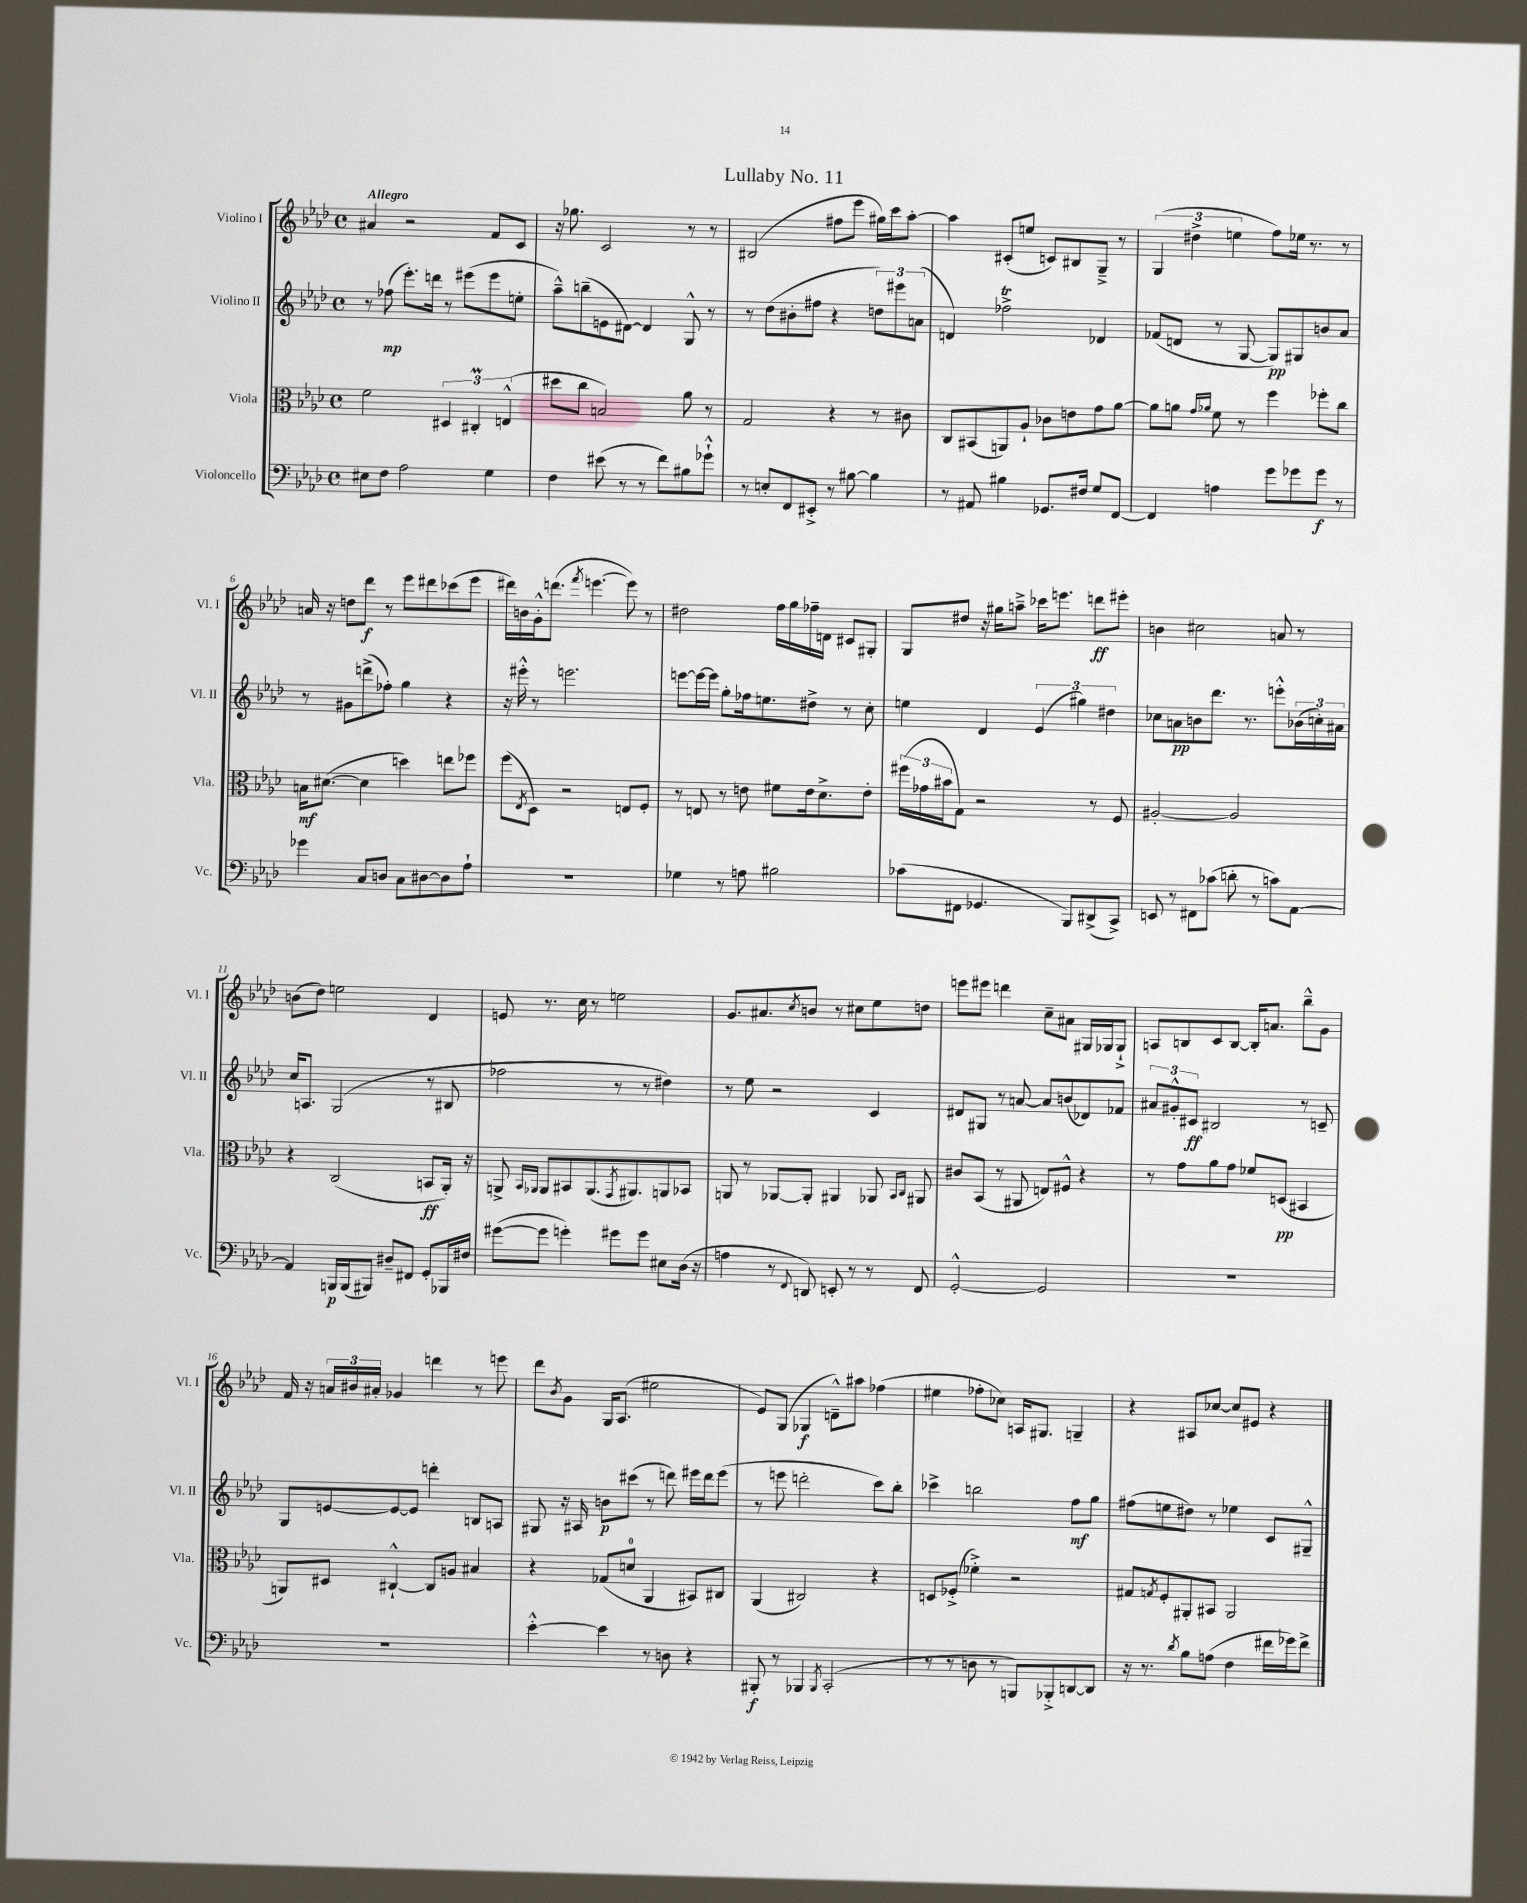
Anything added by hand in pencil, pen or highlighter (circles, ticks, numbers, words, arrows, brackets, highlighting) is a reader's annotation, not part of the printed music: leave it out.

**kern	**kern	**kern	**kern
*staff4	*staff3	*staff2	*staff1
*clefF4	*clefC3	*clefG2	*clefG2
*k[b-e-a-d-]	*k[b-e-a-d-]	*k[b-e-a-d-]	*k[b-e-a-d-]
*M4/4	*M4/4	*M4/4	*M4/4
*met(c)	*met(c)	*met(c)	*met(c)
8E#\L	2f\	8r	4a#/
8F\J	.	(8ff-\	.
2A-\	.	8.eee-'\L)	2r
.	.	16ddd\Jk	.
.	6D#/	8r	.
.	.	(8eee#\L	.
.	6C#'/	.	.
4G\	.	8eee#\	8f/L
.	(6E^^/	.	.
.	.	8ee'\J	8c/J
=	=	=	=
4F\	8dd#\L	8aa-~^^\L)	16r
.	.	.	8.gg-\
.	8cc\J	(8bb~\	.
(8e#\	2B/)	8e\	2c/
8r	.	[8d#\J)	.
8r	.	4d#/]	.
8f\L)	.	.	.
8B#\	8a-\	8G^^/	8r
8g-`^^\J	8r	8r	8r
=	=	=	=
8r	2G/	8r	(2B#/
8E'/L	.	(8dd-\L	.
8FF/	.	8b#'\	.
8EE#'^/J	.	8ff#\J	.
8r	4r	4r	8ff#\L
[8B#\	.	.	8eee-\J
4B#\]	8r	12dd\L)	16gg#\LL)
.	.	.	16ccc\J
.	.	12eee#\	.
.	8c#\	.	[8aa-'\J
.	.	(12a\J	.
=	=	=	=
8r	8C/L	4d/)	4aa-\]
8AA#/	(8BB#/	.	.
4B#\	8AA/)	2ff-^\	(8c#'/L
.	8A-`/J	.	8ee/J
8.GG-/L	8c-\L	.	8c/L)
.	8e\	.	8B#/
16F#/Jk	.	.	.
8G/L	8g\	4d-/	8G~^/J
[8FF/J	[8a-\J	.	8r
=	=	=	=
4FF/]	8a-\]L	(8f-/L	(6G/
.	8a\J	8d/J	.
.	.	.	6dd#^\
.	16qqg/LL	.	.
.	16qqa-/JJ	.	.
4A\	8f\	8r	.
.	.	.	6ee\
.	8r	[8G/	.
8g\L	4ff\	8G/]L)	8ff\L)
8g-\	.	8G#/	16ee-\Jk
.	.	.	8.r
8g-\J	8ff-'\L	8b/	.
8r	8cc\J	8a-/J	8r
=	=	=	=
4g-\	16B\LK	8r	16a/
.	([8.d#\J	.	16r
.	.	8g#\L	8dd\L
8C/L	4d#\]	(8ddd^\	8ddd-\J
8D/J	.	8ff-'\J)	8r
8C\L	4dd\)	4gg\	8eee-\L
[8D#\	.	.	8ddd#\
8D#\]	8ee\L	4r	(8ccc-\
8A-`\J	8ff-\J	.	8eee-\J
=	=	=	=
1r	(8ff\L	16r	16ddd#\LL)
.	.	16eee#'^^\	16b\
.	8qE-/	.	.
.	8D-\J)	8r	16g'^^\J
.	.	.	(8.ddd\J
.	2r	2.eee\	.
.	.	.	8qfff/
.	.	.	[4.eee\
.	8E/L	.	8eee\])
.	8F'/J	.	8r
=	=	=	=
4G-\	8r	[8eee\L	2dd#\
.	8E/	16eee\_L	.
.	.	16eee\]JJ	.
8r	8r	8gg'\L	.
8A\	8e\	16ff-\k	.
.	.	8.ee\	.
2B#\	8f#\L	.	16ff\LL
.	.	.	16gg\
.	16e\k	8dd#^\J	16ff-~\
.	8.d-^\	.	16d\JJ
.	.	8r	8c#/L
.	8e'\J	8cc'\	8G#'/J
=	=	=	=
(8c-\L	(24ff#\LL	4ee\	8G/L
.	24g-\	.	.
.	24b#\J	.	.
8FF#\J	8G\J)	.	8dd#/J
4.GG-/	2r	4d-/	16r
.	.	.	16gg#\LK
.	.	.	8aa~^\J
.	.	(6e-/	16ccc-\LK
.	.	.	8.eee\J
8BBB-/L)	.	.	.
.	.	6gg#\)	.
(8DD#^/	8r	.	8ddd\L
.	.	6dd#\	.
8CC^/J)	8F/	.	8eee#'\J
=	=	=	=
8EE/	[2A#'/	8cc-\L	4b\
8r	.	8a\	.
8FF#\L	.	8b\	2cc#\
(8c-\J	.	8.ddd-\J	.
8d'\	2A#/]	.	.
.	.	8.r	.
8r	.	.	.
8c\L)	.	8eee'^^\L	8a/
[8AA-\J	.	(24b-\L	8r
.	.	24cc'\)	.
.	.	24a#\JJ	.
=	=	=	=
4AA-/]	4r	16cc/LK	(8b\L
.	.	8.A/J	.
.	.	.	8dd-\J)
16BBB/LL	(2C/	(2G/	2ee\
(16BBB/J	.	.	.
8BBB#/J)	.	.	.
8D#~/L	.	.	.
8FF#/J	.	.	.
8GG'/L	8BB/L	8r	4d-/
16BBB-/L	16AA-'/Jk)	8B#/	.
16F#/JJ	16r	.	.
=	=	=	=
([8g#\L	8AA^/	2ff-\	8e/
.	16qqBB-/LL	.	.
.	16qqAA-/JJ	.	.
8g#\]J	8AA-/L	.	8.r
4g'\)	8BB#/	.	.
.	.	.	16cc\
.	(8.AA-/	.	8r
8g#\L	.	8r	2ee\
.	8qGG/	.	.
.	8.AA#/)	.	.
8g#\J	.	8r	.
8E#\L	8AA/	4dd#\)	.
(16D-\Jk	8BB-/J	.	.
16r	.	.	.
=	=	=	=
4A\	8AA/	8r	8.g/L
.	8r	8ee-\	.
.	.	.	8.a#/
8r	[8AA-/L	2r	.
8qqFF/	.	.	8qcc/
8DD/)	8AA-'/]J	.	8b/J
8EE'/	4AA#/	.	8r
8r	.	.	8cc#\L
8r	8AA-/	4c/	8ee-\
.	16qqBB-/LL	.	.
.	16qqC/JJ	.	.
8FF/	8AA#/	.	8dd\J
=	=	=	=
[2GG'^^/	8c#/L	8d#/L	8eee\L
.	(8BB-/J	8G#/J	8eee#\J
.	8r	8r	4ddd\
.	8AA#/	[8a/	.
2GG/]	8E/L)	8a/]L	8cc~\L
.	8F#^^/J	(8b/	8a#\J
.	4r	8d-/)	16G#/LL
.	.	.	16G-/J
.	.	8f-/J	8G-`^/J
=	=	=	=
1r	8r	12a#/L	8A/L
.	.	12g#'^^/	.
.	8g\L	.	8B/
.	.	12c#/J	.
.	8a-\	2B#/	8c/
.	8g\J	.	[8B/J
.	8f-/L	.	16B'/]LK
.	.	.	8.a/J
.	(8D/J	.	.
.	4BB#/	8r	8bb-~^^\L
.	.	8c~/	8g\J
=	=	=	=
1r	8AA/L)	8G/L	16f/
.	.	.	16r
.	8D#/J	[8e/	24a/LL
.	.	.	24b#/
.	.	.	24a#'/JJ
.	[4C#`^^/	8e/_	4g-/
.	.	8e/]J	.
.	8C#/]L	4ddd'\	4ddd\
.	8A/J	.	.
.	4B#/	8B/L	8r
.	.	8A/J	8eee\
=	=	=	=
[4e-'^^\	4r	8G#/	8ddd-\L
.	.	.	8qb-/
.	.	16r	8g\J
.	.	16A#/	.
4e-\]	(8G-/L	8b\L	16G/LK
.	.	.	(8.A-/J
.	8d/J	(8ccc#\J	.
8r	4AA-/	8r	2ee#\
8D\	.	8ddd\)	.
4r	8BB#/L)	16eee#\LL	.
.	.	16ddd\J	.
.	8C#/J	(8eee#\J	.
=	=	=	=
8BBB#'/	(4AA-/	8r	8e-/L)
8r	.	8eee\	(8G/J
4BBB-/	2C#/)	2ddd'\	4G-/
8qBBB-/	.	.	.
(2CC'/	.	.	8d~^^\L)
.	.	.	8aa#\J
.	4r	8ccc\L)	(4ff-\
.	.	8bb-'\J	.
=	=	=	=
8r	8D/L	4ccc-^\	4ee#\
8r	(8F-'^/J	.	.
8D\	4f-'^\)	2bb\	8ff-'\L
8r	.	.	8cc-\J)
8BBB/L)	2r	.	16A/LK
.	.	.	8.G#/J
8BBB-'^/	.	.	.
[8DD/	.	8ff\L	4G~/
8DD/]J	.	8gg\J	.
=	=	=	=
16r	8G#/L	(8ff#\L	4r
8.r	.	.	.
.	8qG/	.	.
.	8F'/	8ee\	.
8qd-/	.	.	.
8B-\L	8AA#'/	8dd#\J)	8A#/L
(8A\J	8BB#/J	8r	[8cc-/J
4F\	2AA#/	4ee-\	8cc-/]L
.	.	.	8e#/J
16f#\LL	.	8c/L	4r
16g-\J)	.	.	.
8f#^\J	.	8G#~^^/J	.
==	==	==	==
*-	*-	*-	*-
